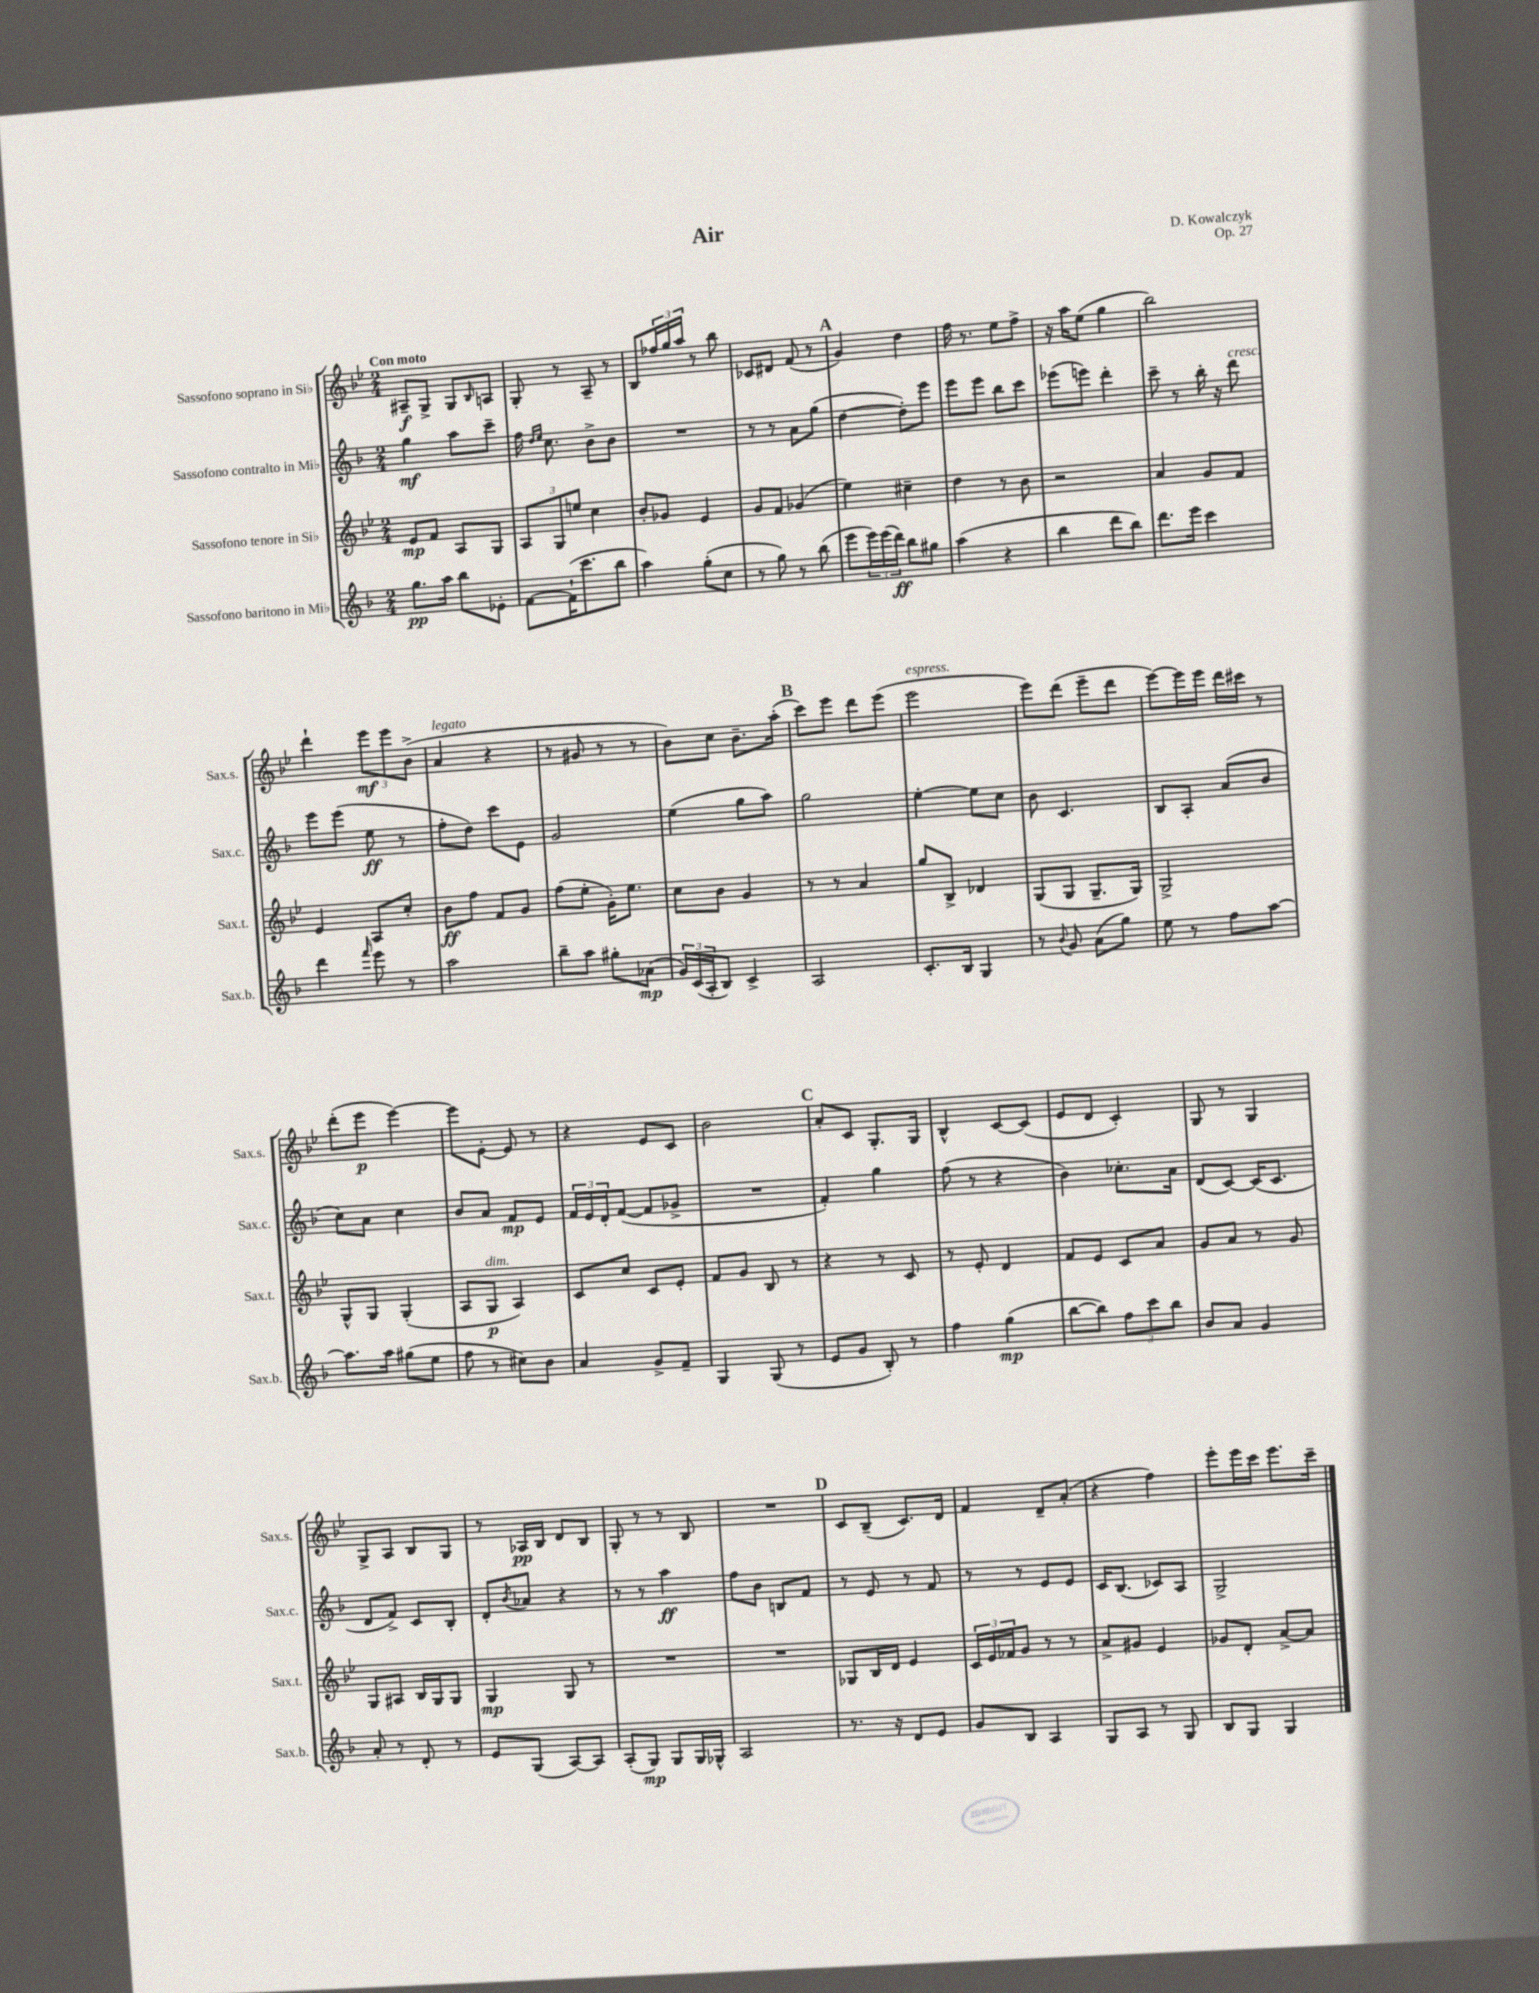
\header { title = "Air" composer = "D. Kowalczyk" opus = "Op. 27" }
<<
\new StaffGroup <<
\new Staff = "s0" \with { instrumentName = "Sassofono soprano in Sib" shortInstrumentName = "Sax.s." } {
    \clef treble \key bes \major \numericTimeSignature \time 2/4 \tempo "Con moto"
    ais8--\f g8-> g8 \grace { bes16 } a8 |
    g8-. r8 a8-- r8 |
    bes8 \tuplet 3/2 { fes''16 g''16 a''16 } r8 bes''8 |
    ces'8 dis'8 f'8( r8 |
    \mark \markup { \bold "A" } g'4) d''4 |
    f''16 r8. ees''8 f''8-> |
    r16 a''16 ees''8( g''4 |
    bes''2) |
    d'''4-! \tuplet 3/2 { ees'''8\mf ees'''8 bes'8->( } |
    a'4^\markup { \italic "legato" } r4 |
    r8 gis'8 r8 r8 |
    bes'8) c''8 bes'8.-- a''16-.( |
    \mark \markup { \bold "B" } c'''8) ees'''8 d'''8 ees'''8( |
    ees'''2^\markup { \italic "espress." } |
    ees'''8) d'''8( ees'''8-- d'''8 |
    ees'''8~) ees'''16 ees'''16 d'''16 cis'''16 r8 |
    d'''8-.( ees'''8\p ees'''4~) |
    ees'''8 ees'8~-. ees'8 r8 |
    r4 ees'8 c'8 |
    bes'2 |
    \mark \markup { \bold "C" } a'8-. c'8 g8.-. g16 |
    bes4-^ c'8~ c'8( |
    ees'8 d'8 c'4-.) |
    g8 r8 g4 |
    g8-> a8 bes8 g8 |
    r8 aes16\pp bes16 d'8 bes8 |
    g8-. r8 r8 bes8 |
    R2 |
    \mark \markup { \bold "D" } c'8 bes8--( c'8.) d'16 |
    f'4 d'8-- a'8-.( |
    r4 f''4) |
    ees'''8-. ees'''16 c'''16 ees'''8. c'''16-- \bar "|." |
}
\new Staff = "s1" \with { instrumentName = "Sassofono contralto in Mib" shortInstrumentName = "Sax.c." } {
    \clef treble \key f \major \numericTimeSignature \time 2/4
    g''4\mf a''8 c'''8-- |
    f''16 \grace { d''16 e''16 } c''8. bes'8-> bes'8 |
    R2 |
    r8 r8 a'8 g''8( |
    \mark \markup { \bold "A" } d''4~ d''8-.) e'''8 |
    e'''8 e'''8 bes''8 c'''8 |
    ees'''8( e'''8) d'''4-. |
    c'''8-- r8 bes''16-. r16 d'''8^\markup { \italic "cresc." } |
    e'''8 e'''8( e''8\ff r8 |
    f''8-. d''8) c'''8 e'8 |
    g'2 |
    e''4( g''8 a''8) |
    \mark \markup { \bold "B" } g''2 |
    e''4~-. e''8 c''8 |
    bes'8 c'4. |
    bes8 a8-. a'8( bes'8 |
    c''8) a'8 c''4 |
    bes'8 a'8 f'8\mp e'8 |
    \tuplet 3/2 { f'16 e'16 d'16-. } f'8~( f'8 ges'8-> |
    R2 |
    \mark \markup { \bold "C" } f'4-.) g''4 |
    f''8( r8 r4 |
    bes'4) ces''8.-. a'16 |
    d'8( c'8~) c'16( c'8. |
    d'8 f'8->) c'8 bes8-. |
    d'8-. \acciaccatura { bes'8 } aes'8 r4 |
    r8 r8 a''4\ff |
    f''8 bes'8 b8 f'8 |
    \mark \markup { \bold "D" } r8 e'8 r8 f'8 |
    r8 r8 e'8 e'8 |
    c'16 bes8.( ces'8) a8 |
    g2-> \bar "|." |
}
\new Staff = "s2" \with { instrumentName = "Sassofono tenore in Sib" shortInstrumentName = "Sax.t." } {
    \clef treble \key bes \major \numericTimeSignature \time 2/4
    ees'8\mp f'8 a8 g8 |
    \tuplet 3/2 { a8 g8 e''8 } c''4 |
    bes'8-. ges'8 ees'4 |
    g'8 f'8 ges'4( |
    \mark \markup { \bold "A" } ees''4) cis''4-- |
    d''4 r8 bes'8 |
    r2 |
    a'4 g'8 f'8 |
    ees'4 a8 c''8-. |
    bes'8\ff f''8 f'8 g'8 |
    f''8( ees''8-. g'16-.) ees''8. |
    c''8 bes'8 g'4 |
    \mark \markup { \bold "B" } r8 r8 a'4 |
    g''8 bes8-> des'4 |
    g8( g8 g8.-- g16) |
    g2-> |
    g8-^ g8 g4-.( |
    a8 g8\p^\markup { \italic "dim." } a4) |
    c'8 c''8 c'8 ees'8-. |
    f'8 g'8 bes8 r8 |
    \mark \markup { \bold "C" } r4 r8 c'8 |
    r8 ees'8-. d'4 |
    f'8 ees'8 c'8 a'8 |
    g'8 a'8 r8 g'8 |
    g8 ais8 bes16 g16 g8 |
    g4\mp g8 r8 |
    R2 |
    R2 |
    \mark \markup { \bold "D" } ges8 bes16 d'16 ees'4 |
    \tuplet 3/2 { c'16 ees'16 fes'16 } g'8 r8 r8 |
    a'8-> gis'8 ees'4 |
    ges'8 d'8-. a'8~-> a'8 \bar "|." |
}
\new Staff = "s3" \with { instrumentName = "Sassofono baritono in Mib" shortInstrumentName = "Sax.b." } {
    \clef treble \key f \major \numericTimeSignature \time 2/4
    g''8.\pp a''16 bes''8 ees'8-. |
    f'8~ f'16-!( c'''8. bes''8 |
    a''4) g''8-.( c''8 |
    r8 g''8) r8 bes''8( |
    \mark \markup { \bold "A" } e'''8 \tuplet 3/2 { e'''16) e'''16( d'''16\ff) } bes''8 gis''8 |
    a''4( r4 |
    bes''4 d'''8 bes''8) |
    d'''8. e'''16 c'''4 |
    d'''4 \grace { f'''16 } e'''8 r8 |
    a''2 |
    bes''8-- a''8 gis''8-. aes'8\mp( |
    \tuplet 3/2 { g'16) c'16( a16-. } bes8) c'4-> |
    \mark \markup { \bold "B" } a2 |
    c'8.-. bes16 g4 |
    r8 \appoggiatura { bes'8 } g'8 a'8( g''8) |
    e''8 r8 f''8 a''8~ |
    a''8. a''16 gis''8( e''8 |
    f''8 r8 cis''8) bes'8 |
    a'4 g'8-> f'8-- |
    g4 g8( r8 |
    \mark \markup { \bold "C" } e'8 g'8 bes8-.) r8 |
    f''4 g''4\mp( |
    bes''8~ bes''8) \tuplet 3/2 { f''8 c'''8 bes''8 } |
    bes'8 a'8 g'4 |
    a'8-. r8 d'8-. r8 |
    e'8 g8( a8~) a8 |
    a8-.( g8\mp) g8 g16 ges16-^ |
    a2 |
    \mark \markup { \bold "D" } r8. r16 d'8 e'8 |
    g'8 bes8 a4 |
    g8 a8 r8 g8 |
    bes8 g8 g4 \bar "|." |
}
>>
>>
\layout { \context { \Score \remove "Bar_number_engraver" } }
